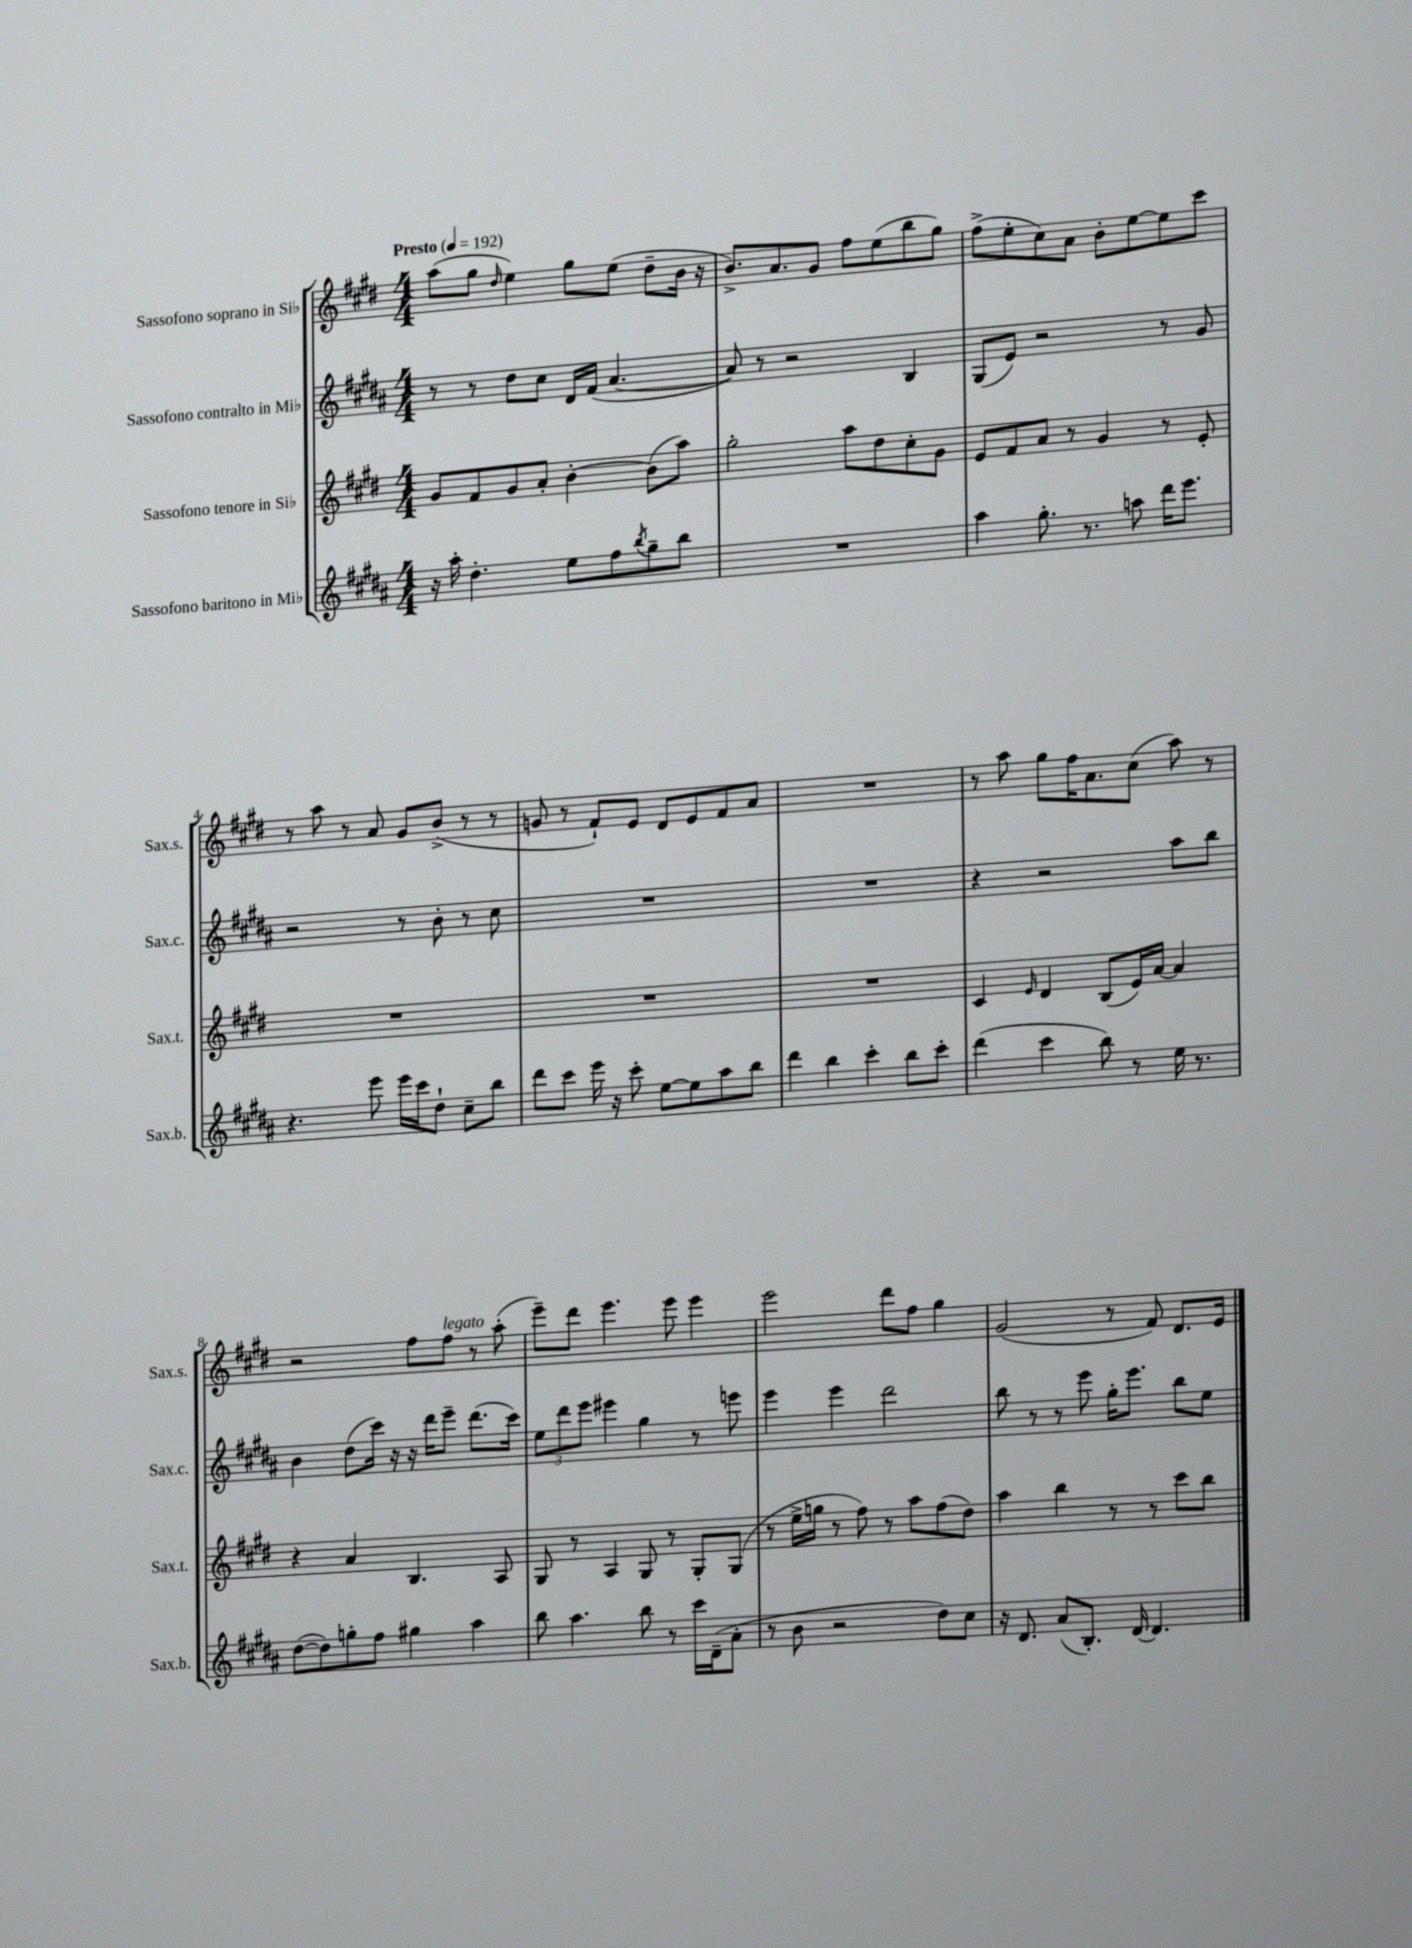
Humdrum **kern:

**kern	**kern	**kern	**kern
*staff4	*staff3	*staff2	*staff1
*clefG2	*clefG2	*clefG2	*clefG2
*k[f#c#g#d#a#]	*k[f#c#g#d#]	*k[f#c#g#d#a#]	*k[f#c#g#d#]
*M4/4	*M4/4	*M4/4	*M4/4
*MM192	*MM192	*MM192	*MM192
16r	8g#/L	8r	(8aa\L
16aa#'\	.	.	.
4.dd#'\	8f#/	8r	8gg#\J
.	.	.	16qqdd#/
.	8g#/	8dd#\L	4ee\)
.	8a'/J	8cc#\J	.
8ee\L	[4b'\	16d#/LL	8gg#\L
.	.	(16f#/JJ	.
8ff#\	.	[4.a#/	(8ee\J
8qbb/	.	.	.
8gg#~\	(8b\]L	.	8dd#~\L
8bb\J	8aa\J)	.	16b\Jk
.	.	.	16r
=	=	=	=
1r	2gg#'\	8a#/])	8.b^/L)
.	.	8r	.
.	.	.	8.a/
.	.	2r	.
.	.	.	8g#/J
.	8aa\L	.	8ff#\L
.	8dd#\	.	(8ee\
.	8cc#'\	4B/	8bb\
.	8g#\J	.	8gg#\J)
=	=	=	=
4aa#\	8e/L	(8G#/L	(8ff#^\L
.	8f#/	8e/J)	8ee'\
8.gg#'\	8a/J	2r	8cc#\)
.	8r	.	8a\J
8.r	.	.	.
.	4g#/	.	8b'\L
8aa\	.	.	[8ee\
16ddd#\LK	8r	8r	8ee\]
8.eee\J	.	.	.
.	8e'/	8g#/	8ccc#\J
=	=	=	=
4.r	1r	2r	8r
.	.	.	8aa\
.	.	.	8r
8eee\	.	.	8a/
16eee\LL	.	8r	8g#/L
16ccc#\J	.	.	.
8dd#`\J	.	8b'\	(8b^/J
8cc#~\L	.	8r	8r
8bb\J	.	8cc#\	8r
=	=	=	=
8ddd#\L	1r	1r	8g/
8ccc#\J	.	.	8r
16eee\	.	.	8f#`/L)
16r	.	.	.
8ccc#'\	.	.	8e/J
[8ee\L	.	.	8d#/L
8ee\]	.	.	8e/
8aa#\	.	.	8f#/
8bb\J	.	.	8a/J
=	=	=	=
4ddd#\	1r	1r	1r
4bb\	.	.	.
4ccc#'\	.	.	.
8bb\L	.	.	.
8ccc#'\J	.	.	.
=	=	=	=
(4ddd#\	4c#/	4r	8r
.	.	.	8aa\
.	16qqe/	.	.
4ccc#\	4d#/	2r	8gg#\L
.	.	.	16ff#\K
.	.	.	8.a\
8bb\)	(8B/L	.	.
8r	16e/L)	.	(8cc#\J
.	[16a/JJ	.	.
16ee\	4a/]	8aa#\L	8aa\)
8.r	.	.	.
.	.	8bb\J	8r
=	=	=	=
([8dd#\L	4r	4b\	2r
8dd#\])	.	.	.
8gg'\	4a/	(8dd#\L	.
8ff#\J	.	16ccc#\Jk)	.
.	.	16r	.
4gg#\	4.B/	16r	8ff#\L
.	.	16ddd#\LK	.
.	.	8eee~\J	8ff#\J
4aa#\	.	(8.ddd#\L	8r
.	8A/	.	(8aa'\
.	.	16ccc#\Jk)	.
=	=	=	=
8bb\	8G#/	12ee\L	8eee~\L)
.	.	12ddd#\	.
4.aa#\	8r	.	8ddd#\J
.	.	12eee\J	.
.	4A/	4eee#\	4.eee\
8bb\	8G#/	4gg#\	.
8r	8r	.	8eee\
16ccc#\LL	8G#'/L	8r	4eee\
(16d#~\J	.	.	.
8a#'\J	(8G#/J	8eee\	.
=	=	=	=
8r	8r	4eee\	2eee\
8b\	16ee^\LL	.	.
.	16gg\JJ	.	.
2r	8r	4eee\	.
.	8ff#\)	.	.
.	8r	2ddd#\	8ddd#\L
.	8aa\L	.	8ff#\J
8dd#\L)	(8ff#\	.	4gg#\
8cc#\J	8dd#\J)	.	.
=	=	=	=
16r	4aa\	8bb\	(2g#/
8.d#/	.	.	.
.	.	8r	.
(8a#/L	4bb\	8r	.
8.B'/J)	.	8eee\	.
.	8r	16gg#'\LK	8r
[16d#/	.	8.eee\J	.
4.d#/]	8r	.	8f#/)
.	8ccc#\L	8bb\L	8.d#/L
.	8bb\J	8ee\J	.
.	.	.	16e/Jk
==	==	==	==
*-	*-	*-	*-
